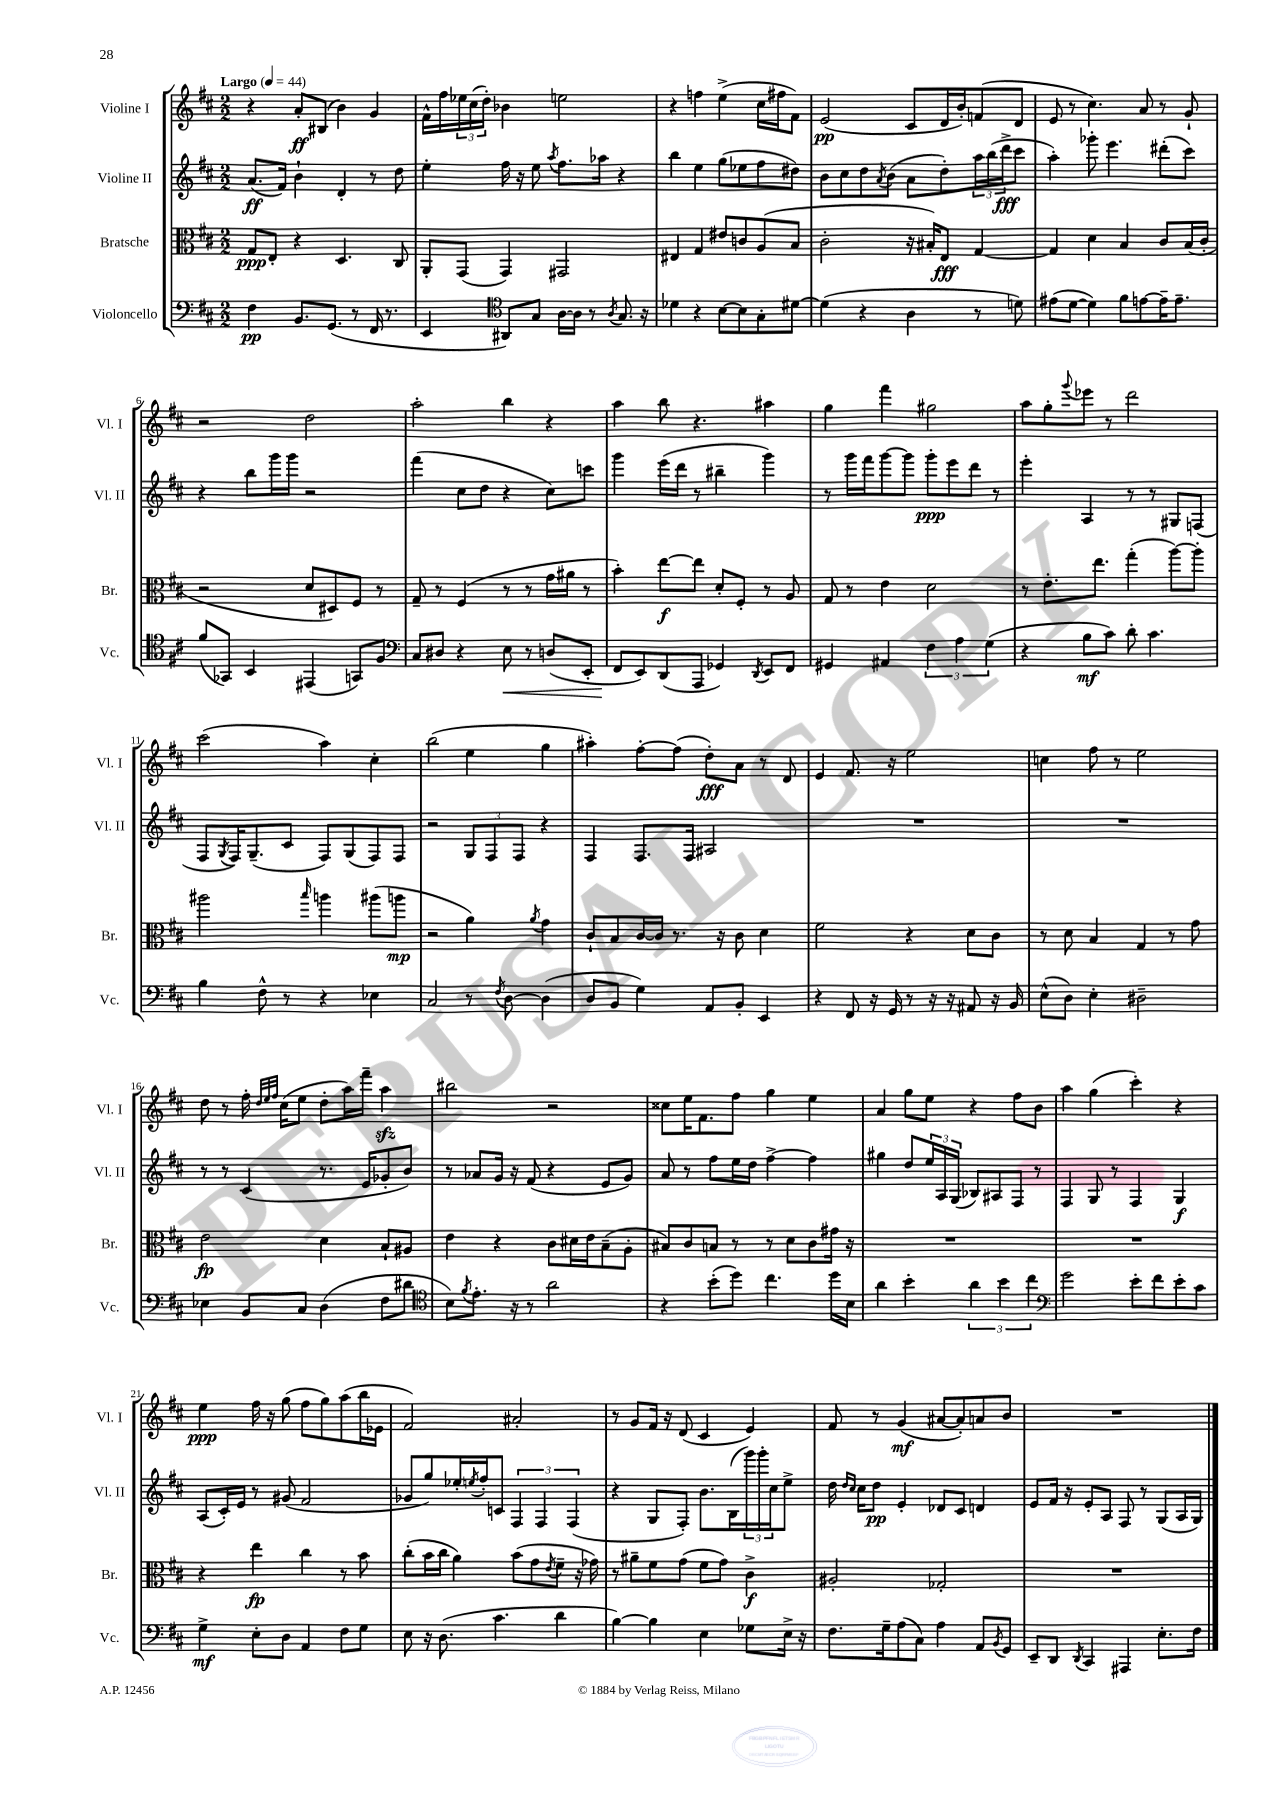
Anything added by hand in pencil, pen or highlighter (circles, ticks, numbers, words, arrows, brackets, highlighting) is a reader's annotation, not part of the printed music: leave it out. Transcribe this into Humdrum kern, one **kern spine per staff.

**kern	**kern	**kern	**kern
*staff4	*staff3	*staff2	*staff1
*clefF4	*clefC3	*clefG2	*clefG2
*k[f#c#]	*k[f#c#]	*k[f#c#]	*k[f#c#]
*M2/2	*M2/2	*M2/2	*M2/2
*MM44	*MM44	*MM44	*MM44
4F#	8G	(8.a	4r
.	8E'	.	.
.	.	16f#)	.
8.BB	4r	4b`	8a'
.	.	.	(8B#
(8.GG	.	.	.
.	4.D	4d'	4b)
8r	.	.	.
16FF#	.	8r	4g
8.r	.	.	.
.	8C#	8dd	.
=	=	=	=
4EE	8AA'	4ee'	16f#^^
.	.	.	16ff#
.	(8GG	.	24ee-
.	.	.	(24cc#
.	.	.	24dd')
*clefC4	*	*	*
8AA#)	4GG)	16ff#	4b-
.	.	16r	.
8G	.	8ee	.
.	.	8qaa	.
[16A	2GG#	8.ff#	2ee
16A]	.	.	.
8r	.	.	.
.	.	16aa-	.
8qA	.	.	.
8.G	.	4r	.
16r	.	.	.
=	=	=	=
4d-	4E#	4bb	4r
4r	4G	4ee	4ff
[8B	8e#	(8gg	(4ee^
8B]	8c	8ee-	.
8G'	(8A	8ff#	16cc#
.	.	.	16ff#
[8d#	8B	8dd#)	8f#)
=	=	=	=
(4d#]	2c#'	8b	(2e
.	.	8cc#	.
4r	.	8dd	.
.	.	8qa	.
.	.	(8b	.
4A	16r	8a	8c#
.	16B#')	.	.
.	8E	8dd')	16d
.	.	.	16b')
8r	[4G	24aa	(8f
.	.	(24bb	.
.	.	24ddd^	.
8d)	.	8ccc#	8d
=	=	=	=
(8e#	4G]	4aa')	8e
[8d	.	.	8r
4d])	4d	8ggg-'	4.cc#)
.	.	4.eee	.
8f#	4B	.	.
[8e	.	.	8a
16e~]	8c#	(8ddd#'	8r
8.e~	.	.	.
.	(16B	8ccc#)	8g`
.	16c#'	.	.
=	=	=	=
(8f#	2r	4r	2r
8GG-)	.	.	.
4BB	.	8bb	.
.	.	16ggg	.
.	.	16ggg	.
(4EE#	8d	2r	2dd
.	8D#)	.	.
8GG)	8F#	.	.
8F#	8r	.	.
=	=	=	=
*clefF4	*	*	*
8C#	8G~	(4fff#	2aa'
8D#	8r	.	.
4r	(4F#	8cc#	.
.	.	8dd	.
8E	8r	4r	4bb
8r	8r	.	.
(8D	16g	8cc#)	4r
.	16a#	.	.
8EE'	8r	8ccc	.
=	=	=	=
8FF#	4b')	4ggg	4aa
8EE)	.	.	.
(8DD	[8ee	(16eee	8bb
.	.	16ddd	.
8AAA	8ee]	8r	4.r
4GG-)	8d'	4bb#~	.
.	8F#'	.	.
8qDD	.	.	.
8EE	8r	4ggg)	4aa#
8FF#	8A	.	.
=	=	=	=
4GG#	8G	8r	4gg
.	8r	16ggg	.
.	.	16fff#	.
4AA#	4e	[8ggg	4fff#
.	.	8ggg]	.
6F#	2d	8ggg'	2gg#
.	.	8eee	.
6A	.	.	.
.	.	8ddd	.
(6G	.	.	.
.	.	8r	.
=	=	=	=
4r	8r	4eee'	8aa
.	8.e'	.	8gg'
.	.	.	8qqggg
8B	.	4A	8eee-
.	8.ee	.	.
8c#)	.	.	8r
8d'	(4gg'	8r	2ddd
4.c#	.	8r	.
.	[8aa)	8G#	.
.	8aa']	(8F	.
=	=	=	=
4B	2aa#	8F#	(2ccc#
.	.	8qG	.
.	.	16F#)	.
.	.	(8.G~	.
8F#^^	.	.	.
8r	.	8c#	.
.	16qqbb	.	.
4r	4aa	8F#)	4aa)
.	.	(8G	.
4E-	(8aa#	8F#)	4cc#'
.	8aa	8F#	.
=	=	=	=
2C#	2r	2r	(2bb
8r	4a)	12G	4ee
.	.	12F#	.
8qF#	.	.	.
[8D	.	.	.
.	.	12F#	.
.	8qa	.	.
(4D]	4g	4r	4gg
=	=	=	=
8D	8c#`	4F#	4aa#')
8BB	8B	.	.
4G)	[16c#	8.F#	[8ff#'
.	16c#]	.	.
.	8.r	.	(8ff#]
.	.	16F#	.
8AA	.	2A#	8dd')
.	16r	.	.
8BB'	8c#	.	8a
4EE	4d	.	8r
.	.	.	8d
=	=	=	=
4r	2f#	1r	4e
8FF#	.	.	8.f#
16r	.	.	.
16GG	.	.	16r
8r	4r	.	2ee
16r	.	.	.
16r	.	.	.
8AA#	8d	.	.
16r	8c#	.	.
16BB	.	.	.
=	=	=	=
(8E^^	8r	1r	4cc
8D)	8d	.	.
4E'	4B	.	8ff#
.	.	.	8r
2D#~	4G	.	2ee
.	8r	.	.
.	8g	.	.
=	=	=	=
4E-	2e	8r	8dd
.	.	8r	8r
8BB	.	(4c#	16ff#'
.	.	.	32qqdd
.	.	.	32qqee
.	.	.	32qqff#
.	.	.	(16cc#
8C#	.	.	8ee
(4D	4d	8.r	8dd'
.	.	.	16aa)
.	.	16e	16fff#~
8F#	8B`	8g-'	4aa
8d#	8A#	8b)	.
=	=	=	=
*clefC4	*	*	*
8B)	4e	8r	2bb#
8qf#	.	.	.
8.e'	.	8a-	.
.	4r	16g	.
16r	.	16r	.
8r	.	(8f#	.
2a	8c#	4r	2r
.	16d#	.	.
.	16e	.	.
.	(8B~	8e	.
.	8A'	8g)	.
=	=	=	=
4r	8B#)	8a	8cc##
.	8c#	8r	16ee
.	.	.	8.f#
(8b'	8B	8ff#	.
8dd)	8r	16ee	8ff#
.	.	16dd	.
4.cc#	8r	[4ff#^	4gg
.	8d	.	.
.	8c#	4ff#]	4ee
16dd	16g#	.	.
16B	16r	.	.
=	=	=	=
4a	1r	4gg#	4a
4b'	.	8dd	8gg
.	.	24ee	8ee
.	.	24A	.
.	.	(24G	.
6a	.	8B-)	4r
.	.	8A#	.
6b	.	.	.
.	.	8F#	8ff#
6cc#	.	.	.
.	.	8r	8b
=	=	=	=
*clefF4	*	*	*
2g	1r	4F#	4aa
.	.	8G	(4gg
.	.	8r	.
8e'	.	4F#	4ccc#')
8f#	.	.	.
8e'	.	4G	4r
8c#	.	.	.
=	=	=	=
4G^	4r	(8A	4ee
.	.	16c#')	.
.	.	16e	.
8E'	4ee	8r	16ff#
.	.	.	16r
8D	.	(8g#	(8gg
4AA	4cc#	2f#	8ff#
.	.	.	8gg)
8F#	8r	.	(8aa
8G	8b	.	16bb
.	.	.	16e-
=	=	=	=
8E	(8cc#'	8g-	2f#)
16r	16b	8gg)	.
(8.D	16cc#	.	.
.	4a)	16ee-'	.
.	.	8qee	.
.	.	16ff#'	.
4.c#	.	8c	.
.	(8b	6F#	2a#'
.	8g	.	.
.	.	6F#	.
.	8qe	.	.
4d	8f#~	.	.
.	.	(6F#	.
.	16r	.	.
.	16g-)	.	.
=	=	=	=
[4B)	8r	4r	8r
.	8a#~	.	8g
4B]	8f#	8G	16f#
.	.	.	16r
.	(8g	8F#')	(8d
4E	8f#	8.b	4c#
.	8g)	.	.
.	.	(16B	.
8G-	4c#^	24ggg)	4e)
.	.	24ggg'	.
.	.	24cc#	.
16E^	.	8ee^	.
16r	.	.	.
=	=	=	=
8.F#	2A#'	16dd	8f#
.	.	16qqdd	.
.	.	16qqcc#	.
.	.	16cc#	.
.	.	8dd	8r
16G~	.	.	.
(8A	.	4e'	(4g
8C#)	.	.	.
4A	2G-'	8d-	[8a#
.	.	8c#	8a#'])
8AA	.	4d	8a
8qBB	.	.	.
8GG	.	.	8b
=	=	=	=
8EE~	1r	8e	1r
8DD	.	16f#	.
.	.	16r	.
8qDD	.	.	.
4CC#	.	8e'	.
.	.	8A	.
4AAA#	.	8F#	.
.	.	8r	.
8.E'	.	(8G	.
.	.	16A	.
16F#	.	16G)	.
==	==	==	==
*-	*-	*-	*-
